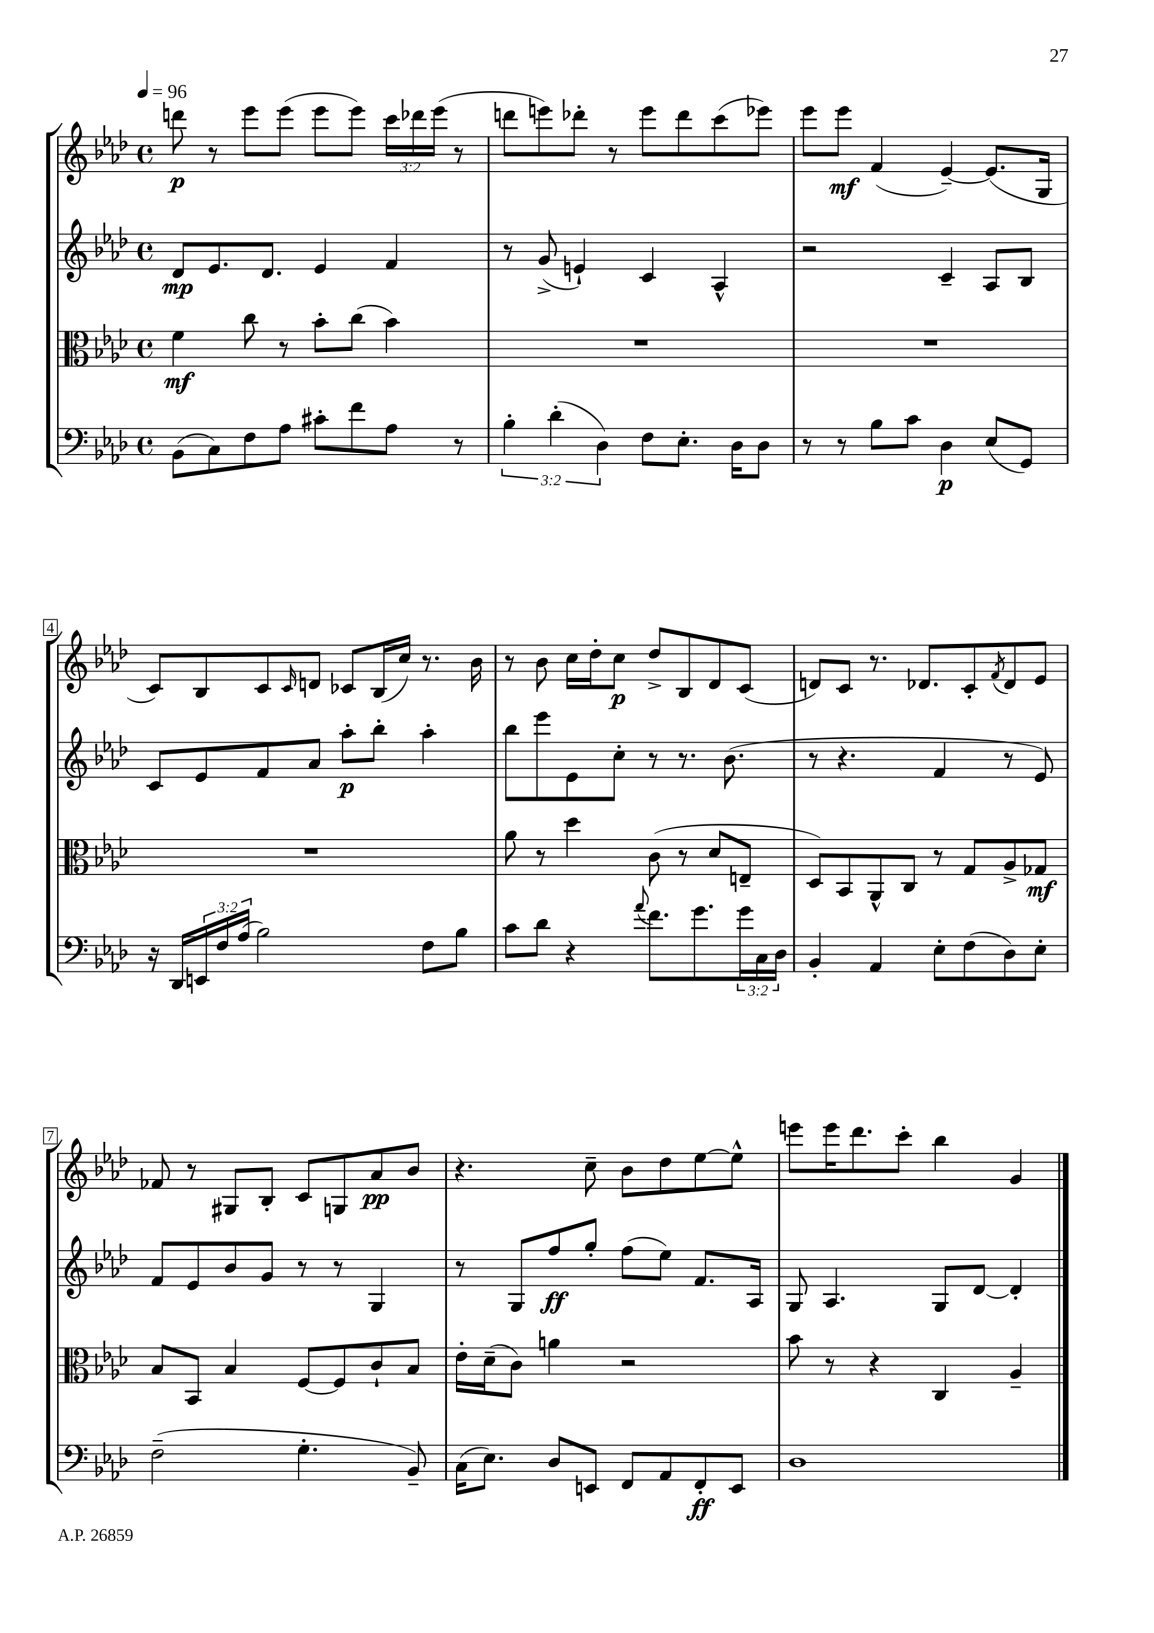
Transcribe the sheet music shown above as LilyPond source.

<<
\new StaffGroup <<
\new Staff = "s0" {
    \clef treble \key aes \major \defaultTimeSignature \time 4/4 \override Staff.TupletNumber.text = #tuplet-number::calc-fraction-text \tempo 4 = 96
    d'''8\p r8 ees'''8 ees'''8( ees'''8 ees'''8) \tuplet 3/2 { c'''16 des'''16 ees'''16( } r8 |
    d'''8 e'''8) des'''8-. r8 e'''8 des'''8 c'''8( ees'''8) |
    ees'''8 ees'''8\mf f'4( ees'4~--) ees'8.( g16 |
    c'8) bes8 c'8 \grace { c'16 } d'8 ces'8 bes16( c''16) r8. bes'16 |
    r8 bes'8 c''16 des''16-. c''8\p des''8-> bes8 des'8 c'8( |
    d'8) c'8 r8. des'8. c'8-. \acciaccatura { f'8 } des'8 ees'8 |
    fes'8 r8 gis8 bes8-. c'8 g8 aes'8\pp bes'8 |
    r4. c''8-- bes'8 des''8 ees''8~ ees''8-^ |
    e'''8 e'''16 des'''8. c'''8-. bes''4 g'4 \bar "|." |
}
\new Staff = "s1" {
    \clef treble \key aes \major \defaultTimeSignature \time 4/4
    des'8\mp ees'8. des'8. ees'4 f'4 |
    r8 g'8->( e'4-!) c'4 aes4-^ |
    r2 c'4-- aes8 bes8 |
    c'8 ees'8 f'8 aes'8 aes''8-.\p bes''8-. aes''4-. |
    bes''8 ees'''8 ees'8 c''8-. r8 r8. bes'8.( |
    r8 r4. f'4 r8 ees'8) |
    f'8 ees'8 bes'8 g'8 r8 r8 g4 |
    r8 g8 f''8\ff g''8-. f''8( ees''8) f'8. aes16 |
    g8 aes4. g8 des'8~ des'4-. \bar "|." |
}
\new Staff = "s2" {
    \clef alto \key aes \major \defaultTimeSignature \time 4/4
    f'4\mf c''8 r8 bes'8-. c''8( bes'4) |
    R1 |
    R1 |
    R1 |
    aes'8 r8 des''4 c'8( r8 des'8 e8-- |
    des8) bes,8 aes,8-^ c8 r8 g8 aes8-> ges8\mf |
    bes8 bes,8 bes4 f8~ f8 c'8-! bes8 |
    ees'16-. des'16--( c'8) a'4 r2 |
    bes'8 r8 r4 c4 aes4-- \bar "|." |
}
\new Staff = "s3" {
    \clef bass \key aes \major \defaultTimeSignature \time 4/4 \override Staff.TupletNumber.text = #tuplet-number::calc-fraction-text
    bes,8( c8) f8 aes8 cis'8-. f'8 aes8 r8 |
    \tuplet 3/2 { bes4-. des'4-.( des4) } f8 ees8.-. des16 des8 |
    r8 r8 bes8 c'8 des4\p ees8( g,8) |
    r16 des,16 \tuplet 3/2 { e,16 f16 aes16( } bes2) f8 bes8 |
    c'8 des'8 r4 \appoggiatura { aes'8 } f'8. g'8. \tuplet 3/2 { g'16 c16 des16 } |
    bes,4-. aes,4 ees8-. f8( des8) ees8-. |
    f2--( g4.-. bes,8--) |
    c16( ees8.) des8 e,8 f,8 aes,8 f,8-.\ff e,8 |
    des1 \bar "|." |
}
>>
>>
\layout { \context { \Score \override BarNumber.stencil = #(make-stencil-boxer 0.1 0.3 ly:text-interface::print) } }
